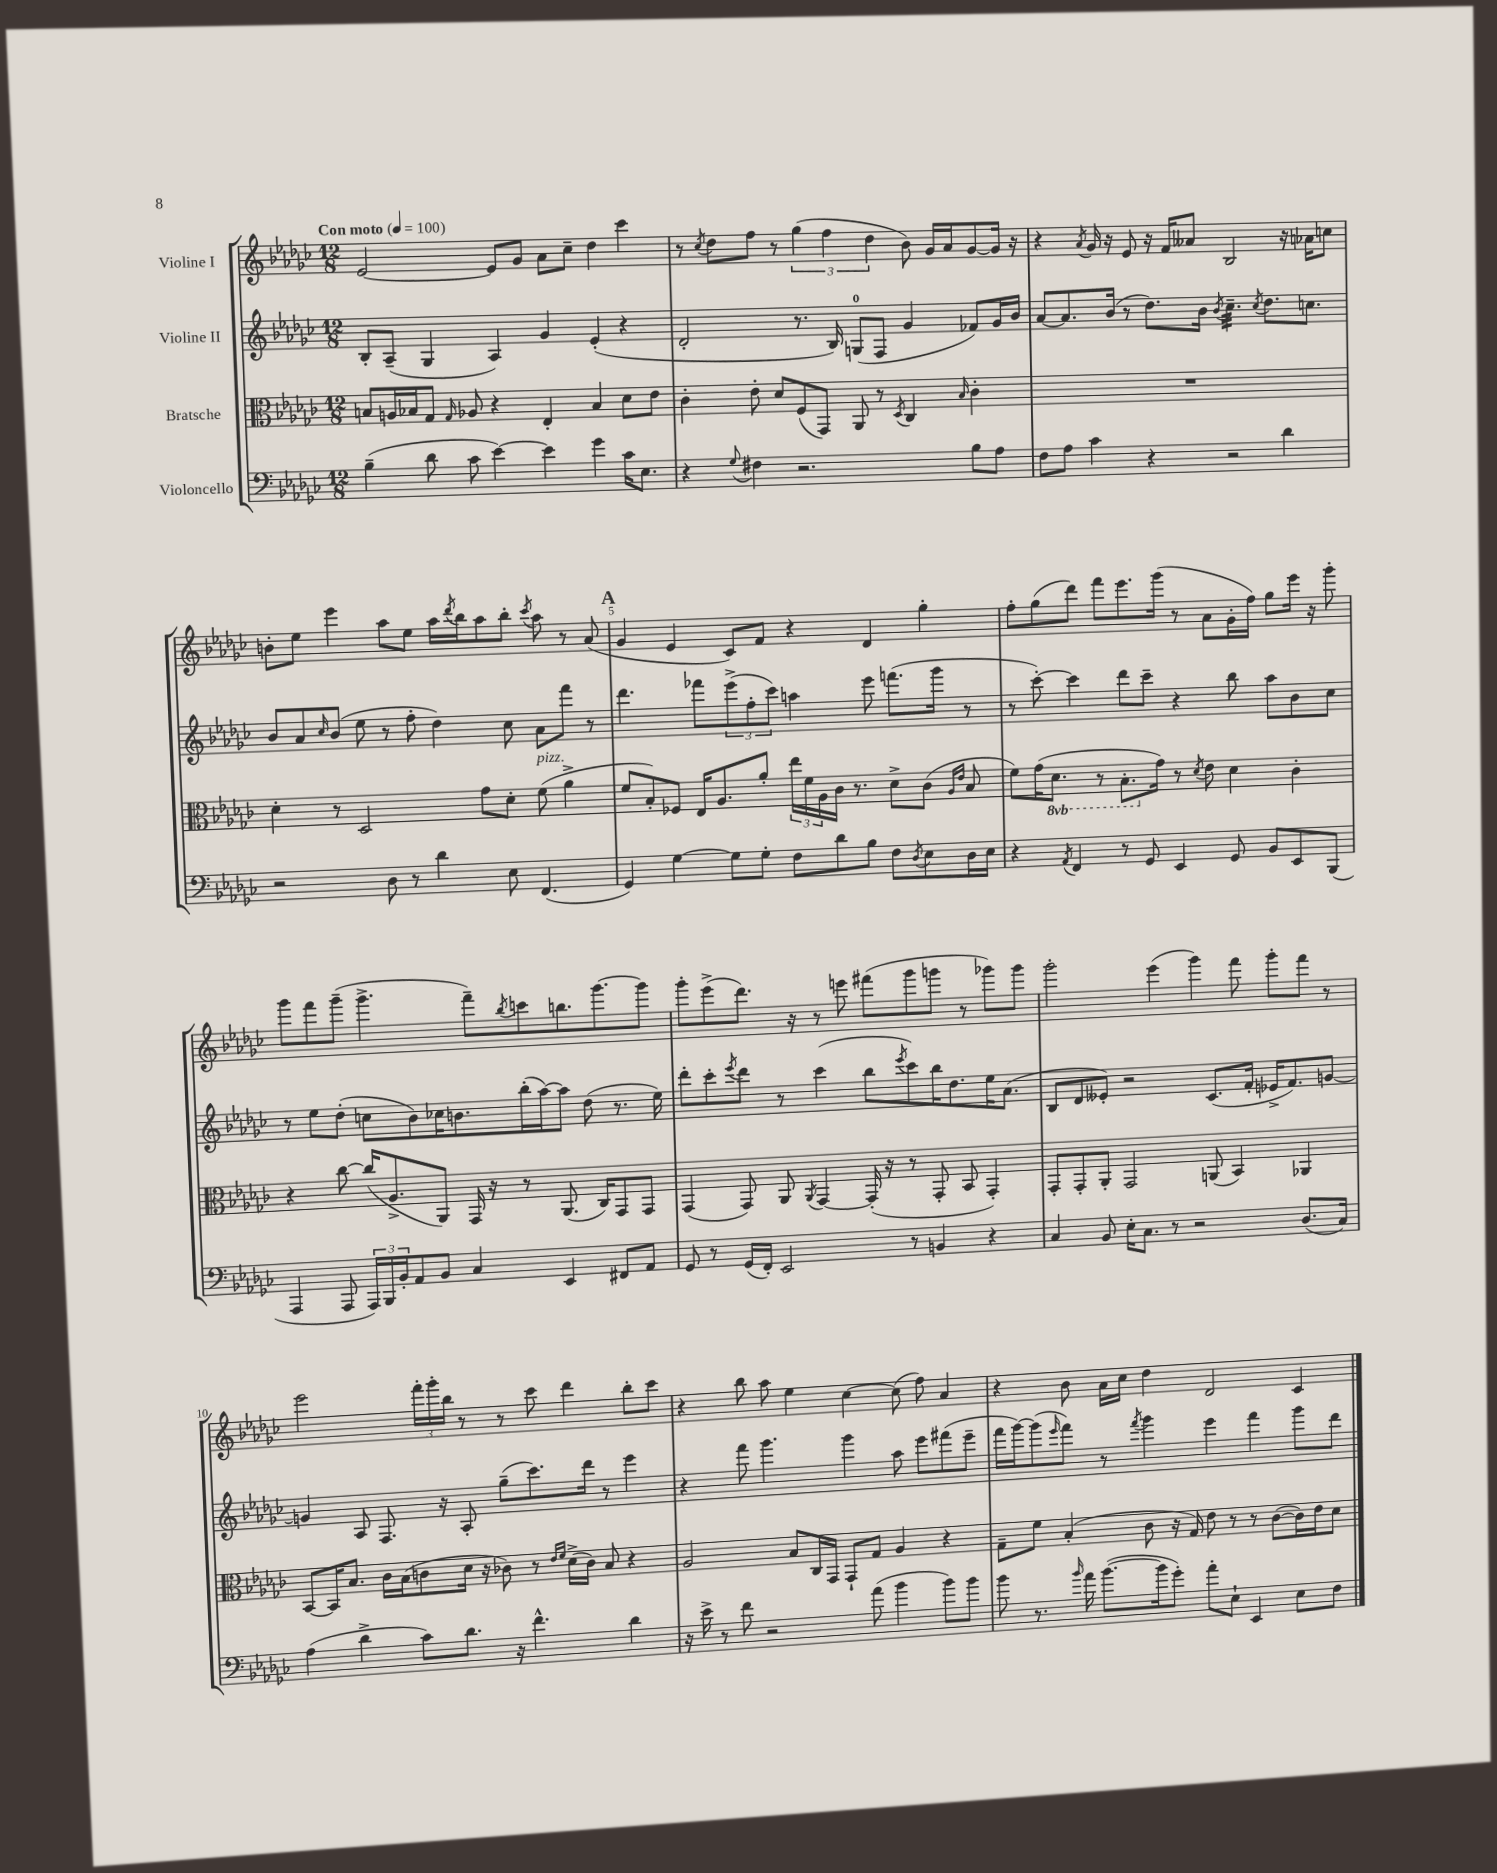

**kern	**kern	**kern	**kern
*staff4	*staff3	*staff2	*staff1
*clefF4	*clefC3	*clefG2	*clefG2
*k[b-e-a-d-g-c-]	*k[b-e-a-d-g-c-]	*k[b-e-a-d-g-c-]	*k[b-e-a-d-g-c-]
*M12/8	*M12/8	*M12/8	*M12/8
*MM100	*MM100	*MM100	*MM100
(4B-~	8B	8B-'	[2e-
.	16A	(8A-~	.
.	16B-	.	.
8d-	8G-	4G-	.
.	16qqG-	.	.
8c-	8A-	.	.
[4e-)	4r	4A-)	8e-]
.	.	.	8g-
4e-]	4E-'	4g-	8a-
.	.	.	8cc-~
4g-	4B-	(4e-'	4dd-
16c-	8d-	4r	4ccc-
8.E-	.	.	.
.	8e-	.	.
=	=	=	=
4r	4c-'	2d-'	8r
.	.	.	8qcc-
.	.	.	8dd-
8qqG-	.	.	.
4F#	8e-'	.	8ff
.	8d-	.	8r
2.r	(8F	8.r	(6gg-
.	8GG-)	.	.
.	.	.	6ff
.	.	16B-)	.
.	8AA-	(8G	.
.	.	.	6dd-
.	8r	8F	.
.	8qD-	.	.
.	4C-	4g-	8b-)
.	.	.	16g-
.	.	.	16a-
.	16qqB-	.	.
8B-	4c-'	8f-)	[8g-
8A-	.	16g-	16g-]
.	.	16b-	16r
=	=	=	=
8F	1.r	[8a-	4r
8A-	.	8.a-]	.
.	.	.	8qa-
4c-	.	.	16g-
.	.	(16b-	16r
.	.	8r	8e-
4r	.	8.dd-)	16r
.	.	.	16f
.	.	.	8a--
.	.	16b-	.
.	.	8qb-	.
2r	.	4.cc-~	2B-
.	.	8qcc-	.
.	.	8.dd-	.
4d-	.	.	16r
.	.	8.cc	16a-
.	.	.	8cc
=	=	=	=
2r	4d-'	8b-	8b'
.	.	8a-	8ee-
.	.	16qqcc-	.
.	8r	(8b-	4eee-
.	2D-	8ee-	.
8D-	.	8r	8aa-
8r	.	8ff'	8ee-
4d-	.	4dd-)	16aa-
.	.	.	8qddd-
.	.	.	16bb-
.	8g-	.	8aa-
8E-	8d-'	8cc-	8bb-'
.	.	.	8qccc-
(4.FF	(8f	8a-	8aa-
.	4a-^	8fff	8r
.	.	8r	(8a-
=	=	=	=
4GG-)	8f	4.ddd-	4g-
.	8B-')	.	.
[4G-	8F-	.	4e-
.	16E-	8fff-	.
.	8.A-	.	.
8G-]	.	(12eee-^	8c-)
.	.	12ff'	.
8G-'	8a-'	.	8f
.	.	12ccc-)	.
8F	24ee-	4aa	4r
.	24f	.	.
.	24A-	.	.
8d-	16c-	.	.
.	8.r	.	.
8B-	.	8eee-	4d-
8F	8d-^	(8.fff	.
8qD-	.	.	.
8E-	(8c-	.	4gg-'
.	.	16ggg-	.
.	16qqA-	.	.
.	16qqe-	.	.
16D-	8B-	8r	.
16E-	.	.	.
=	=	=	=
4r	8f)	8r	8ff'
.	(16g-	[8ccc-')	(8gg-
.	8.D-	.	.
8qAA-	.	.	.
4FF	.	4ccc-]	8ddd-)
.	8r	.	8fff
8r	8.BB-'	8ddd-	8.eee-
8GG-	.	8ccc-~	.
.	16g-)	.	(16ggg-
4EE-	8r	4r	8r
.	8qd-	.	.
.	8e-	.	8a-
8GG-	4d-	8bb-	16g-'
.	.	.	16ff)
8BB-	.	8aa-	8gg-
8EE-	4c-'	8b-	16eee-
.	.	.	16r
(8BBB-	.	8cc-	8ggg-'
=	=	=	=
4AAA-	4r	8r	8ggg-
.	.	8ee-	8fff
8AAA-	[8cc-	(8dd-'	(8ggg-~
24AAA-)	(16cc-]	8cc	4.ggg-^
24BBB-	.	.	.
.	8.A-^	.	.
24BB-'	.	.	.
8AA-	.	8b-)	.
8BB-	8AA-)	16cc-	.
.	.	8.b	.
4C-	16GG-	.	8fff~)
.	16r	.	.
.	.	.	8qbb-
.	8r	(16bb-'	8ccc
.	.	[16aa-)	.
4EE-	(8.AA-	8aa-]	8.bb
.	.	(8dd-	.
.	16C-)	.	[8.ggg-
8FF#	8GG-	8.r	.
8AA-	8GG-	.	8ggg-]
.	.	16ee-)	.
=	=	=	=
8GG-	(4GG-	8ddd-'	8ggg-'
8r	.	8ccc-'	(8eee-^
.	.	8qeee-	.
(16GG-	8GG-)	8ddd-	8.ddd-)
16FF')	.	.	.
2EE-	8AA-	8r	.
.	.	.	16r
.	8qAA-	.	.
.	[4GG-	(4ccc-	8r
.	.	.	8eee
.	(16GG-']	8bb-	(8fff#
.	16r	.	.
.	.	8qeee-	.
8r	8r	8ccc-)	8ggg-
4BB	8GG-'	16bb-	8ggg
.	.	8.dd-	.
.	8BB-	.	8r
4r	4GG-')	16ee-	8ggg-)
.	.	(8.a-	.
.	.	.	8ggg-
=	=	=	=
4C-	8GG-'	8B-	2ggg-'
.	8GG-'	8d-	.
8BB-	8AA-'	8e--')	.
16E-'	2GG-	2r	.
8.C-	.	.	.
.	.	.	(4eee-
8r	.	.	.
2r	.	.	4ggg-)
.	(8AA	(8.c-	.
.	4BB-)	.	8fff
.	.	16f'	.
.	.	16e-^	8ggg-'
.	.	8.f)	.
(8.D-	4AA-	.	8fff
.	.	[8g	8r
16C-)	.	.	.
=	=	=	=
(4A-	[8BB-	4g]	2eee-
.	16BB-]	.	.
.	8.B-	.	.
4d-^	.	8A-	.
.	16c-	8.F	.
.	(16B-	.	.
8c-)	8c	.	24fff'
.	.	.	24ggg-'
.	.	16r	.
.	.	.	24bb-
8.d-	16d-	8A-'	8r
.	16r	.	.
.	8c-)	(8gg-~	8r
16r	.	.	.
4.f^^	8r	8.ccc-)	8ccc-
.	16qqe-	.	.
.	16qqf	.	.
.	(16d-^	.	4ddd-
.	16c-)	16ddd-	.
.	8B-	8r	.
4d-	4r	4eee-	8bb-'
.	.	.	8ccc-
=	=	=	=
16r	2A-	4r	4r
16e-^	.	.	.
8r	.	.	.
8f	.	8fff	8bb-
2r	.	4.ggg-	8aa-
.	8B-	.	4ee-
.	16C-	.	.
.	16GG-	.	.
.	8GG-`	4ggg-	[4cc-
(8a-	8G-	.	.
4b-	4A-	8aa-	(8cc-]
.	.	8eee-	8ff)
8b-)	4r	(8fff#	4a-
8b-	.	8eee-~	.
=	=	=	=
8b-	8G-~	16fff	4r
.	.	[16ggg-)	.
8.r	8f	(8ggg-]	.
.	.	16qqeee-	.
.	(4B-'	8fff)	8b-
16qqb-	.	.	.
16a-	.	.	.
([8.b-	.	8r	16a-
.	.	.	16cc-
.	.	8qfff	.
.	8c-	4ggg-	4dd-
16b-]	.	.	.
8g-')	16r	.	.
.	16G-)	.	.
8a-'	8e-	4eee-	2d-
8E-`	8r	.	.
4EE-	8r	4fff	.
.	([8c-	.	.
8E-	16c-])	8ggg-	4c-
.	16e-	.	.
8F	8d-	8ddd-	.
==	==	==	==
*-	*-	*-	*-
